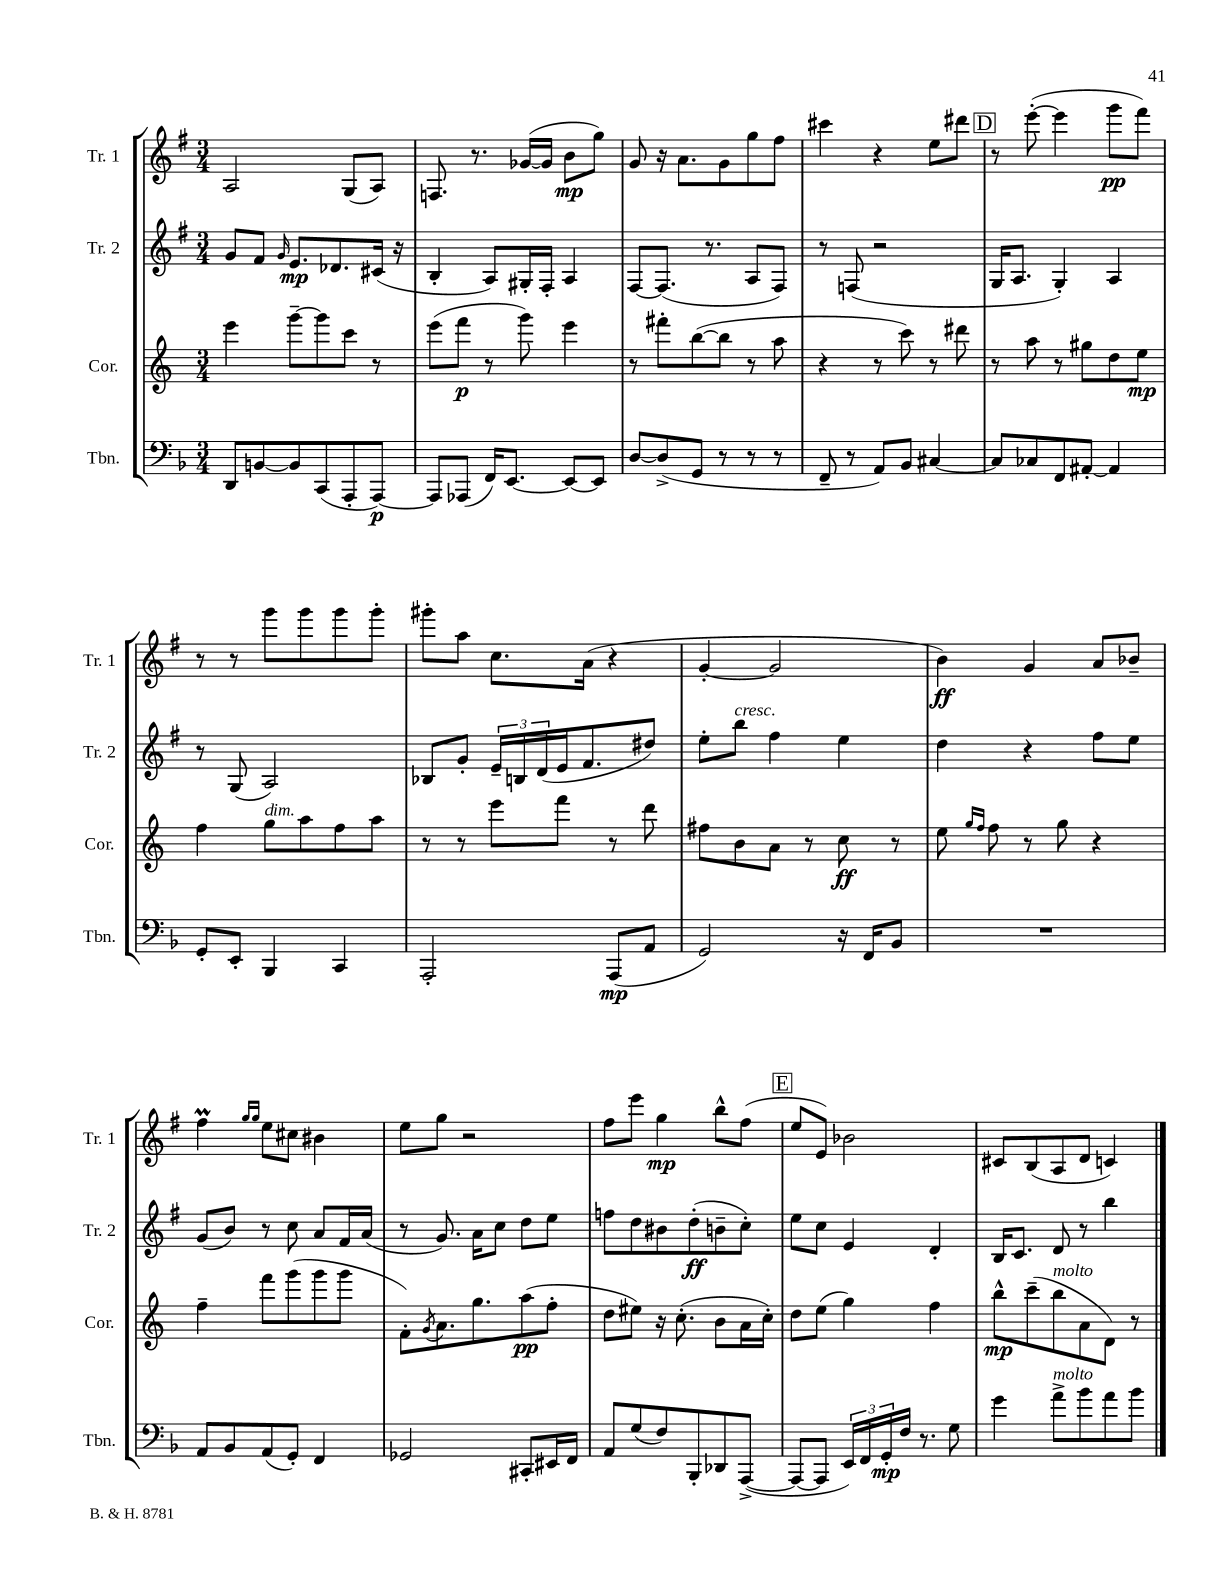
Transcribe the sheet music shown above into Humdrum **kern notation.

**kern	**dynam	**kern	**dynam	**kern	**dynam	**kern	**dynam
*part4	*part4	*part3	*part3	*part2	*part2	*part1	*part1
*staff4	*staff4	*staff3	*staff3	*staff2	*staff2	*staff1	*staff1
*I"Tbn.	*	*I"Cor.	*	*I"Tr. 2	*	*I"Tr. 1	*
*I'Tbn.	*	*I'Cor.	*	*I'Tr. 2	*	*I'Tr. 1	*
*clefF4	*	*clefG2	*	*clefG2	*	*clefG2	*
*k[b-]	*	*k[]	*	*k[f#]	*	*k[f#]	*
*M3/4	*	*M3/4	*	*M3/4	*	*M3/4	*
=24	=24	=24	=24	=24	=24	=24	=24
8DD/L	.	4eee\	.	8g/L	.	2A/	.
[8BBn/	.	.	.	8f#/J	.	.	.
.	.	.	.	16qqg/	.	.	.
8BB/]	.	[8ggg~\L	.	8.e/L	mp	.	.
(8CC/	.	8ggg\]	.	.	.	.	.
.	.	.	.	8.d-X/	.	.	.
8AAA'/	.	8ccc\J	.	.	.	(8G/L	.
[8AAA/J)	p	8r	.	(16c#X/Jk	.	8A/J)	.
.	.	.	.	16r	.	.	.
=25	=25	=25	=25	=25	=25	=25	=25
8AAA/L]	.	(8eee\L	.	4B'/	.	8.Fn/	.
(8AAA-X/J	.	8fff\J	p	.	.	.	.
.	.	.	.	.	.	8.r	.
16FF/KL)	.	8r	.	8A/L)	.	.	.
[8.EE/J	.	.	.	.	.	.	.
.	.	8ggg\)	.	16G#X'/L	.	([16g-X/LL	.
.	.	.	.	16F#'/JJ	.	16g-/JJ]	.
8EE/L_	.	4eee\	.	4A/	.	8b\L	mp
8EE/J]	.	.	.	.	.	8gg\J)	.
=26	=26	=26	=26	=26	=26	=26	=26
[8D/L	.	8r	.	[8F#/L	.	8g/	.
(8D^/]	.	8fff#X'\L	.	(8.F#/J]	.	16r	.
.	.	.	.	.	.	8.a\L	.
8GG/J	.	([8bb\	.	.	.	.	.
.	.	.	.	8.r	.	.	.
8r	.	8bb\J]	.	.	.	8g\	.
8r	.	8r	.	8A/L	.	8gg\	.
8r	.	8aa\	.	8F#/J)	.	8ff#\J	.
=27	=27	=27	=27	=27	=27	=27	=27
8FF~/	.	4r	.	8r	.	4ccc#X\	.
8r	.	.	.	(8Fn/	.	.	.
8AA/L)	.	8r	.	2r	.	4r	.
8BB-/J	.	8ccc\)	.	.	.	.	.
[4C#X/	.	8r	.	.	.	8ee\L	.
.	.	8ddd#X\	.	.	.	8ddd#X\J	.
!!LO:REH:place=s1:t=D
=28	=28	=28	=28	=28	=28	=28	=28
8C#/L]	.	8r	.	16G/KL	.	8r	.
.	.	.	.	8.A/J	.	.	.
8C-X/	.	8aa\	.	.	.	([8eee'\	.
8FF/	.	8r	.	4G'/)	.	4eee\]	.
[8AA#X'/J	.	8gg#X\L	.	.	.	.	.
4AA#/]	.	8dd\	.	4A/	.	8ggg\L	pp
.	.	8ee\J	mp	.	.	8fff#\J)	.
!!LO:LB:g=z
=29	=29	=29	=29	=29	=29	=29	=29
8GG'/L	.	4ff\	.	8r	.	8r	.
8EE'/J	.	.	.	(8G/	.	8r	.
!	!	!LO:TX:a:i:t=dim.	!	!	!	!	!
4BBB-/	.	8gg\L	.	2A/)	.	8ggg\L	.
.	.	8aa\	.	.	.	8ggg\	.
4CC/	.	8ff\	.	.	.	8ggg\	.
.	.	8aa\J	.	.	.	8ggg'\J	.
=30	=30	=30	=30	=30	=30	=30	=30
2AAA'/	.	8r	.	8B-X/L	.	8ggg#X'\L	.
.	.	8r	.	8g'/J	.	8aa\J	.
.	.	8eee\L	.	24e~/LL	.	8.cc\L	.
.	.	.	.	24Bn/	.	.	.
.	.	.	.	(24d/	.	.	.
.	.	8fff\J	.	16e/J	.	.	.
.	.	.	.	8.f#/	.	(16a\Jk	.
(8AAA/L	mp	8r	.	.	.	4r	.
8AA/J	.	8ddd\	.	8dd#X/J)	.	.	.
=31	=31	=31	=31	=31	=31	=31	=31
2GG/)	.	8ff#X\L	.	8ee'\L	.	[4g'/	.
!	!	!	!	!LO:TX:a:i:t=cresc.	!	!	!
.	.	8b\	.	8bb\J	.	.	.
.	.	8a\J	.	4ff#\	.	2g/]	.
.	.	8r	.	.	.	.	.
16r	.	8cc\	ff	4ee\	.	.	.
16FF/KL	.	.	.	.	.	.	.
8BB-/J	.	8r	.	.	.	.	.
=32	=32	=32	=32	=32	=32	=32	=32
2.r	.	8ee\	.	4dd\	.	4b\)	ff
.	.	16qqgg/LL	.	.	.	.	.
.	.	16qqff/JJ	.	.	.	.	.
.	.	8ff\	.	.	.	.	.
.	.	8r	.	4r	.	4g/	.
.	.	8gg\	.	.	.	.	.
.	.	4r	.	8ff#\L	.	8a/L	.
.	.	.	.	8ee\J	.	8b-X~/J	.
!!LO:LB:g=z
=33	=33	=33	=33	=33	=33	=33	=33
8AA/L	.	4ff~\	.	(8g/L	.	4ff#m\	.
8BB-/	.	.	.	8b/J)	.	.	.
.	.	.	.	.	.	16qqgg/LL	.
.	.	.	.	.	.	16qqgg/JJ	.
(8AA/	.	8fff\L	.	8r	.	8ee\L	.
8GG'/J)	.	(8ggg\	.	8cc\	.	8cc#X\J	.
4FF/	.	8ggg\	.	8a/L	.	4b#X\	.
.	.	8ggg\J	.	16f#/L	.	.	.
.	.	.	.	(16a/JJ	.	.	.
=34	=34	=34	=34	=34	=34	=34	=34
2GG-X/	.	8f'\L)	.	8r	.	8ee\L	.
.	.	8qg/	.	.	.	.	.
.	.	8.a\	.	8.g/)	.	8gg\J	.
.	.	.	.	.	.	2r	.
.	.	8.gg\	.	16a\KL	.	.	.
.	.	.	.	8cc\J	.	.	.
8CC#X'/L	.	(8aa\	pp	8dd\L	.	.	.
16EE#X/L	.	8ff'\J	.	8ee\J	.	.	.
16FF/JJ	.	.	.	.	.	.	.
=35	=35	=35	=35	=35	=35	=35	=35
8AA/L	.	8dd\L	.	8ffn\L	.	8ff#\L	.
(8G/	.	8ee#X\J)	.	8dd\	.	8eee\J	.
8F/)	.	16r	.	8b#X\	.	4gg\	mp
.	.	(8.cc'\	.	.	.	.	.
8BBB-'/	.	.	.	(8dd'\	ff	.	.
8DD-X/	.	8b\L	.	8bn~\	.	8bb^^\L	.
([8AAA^/J	.	16a\L	.	8cc'\J)	.	(8ff#\J	.
.	.	16cc'\JJ)	.	.	.	.	.
!!LO:REH:place=s1:t=E
=36	=36	=36	=36	=36	=36	=36	=36
8AAA/L_	.	8dd\L	.	8ee\L	.	8ee/L	.
8AAA/J]	.	(8ee\J	.	8cc\J	.	8e/J)	.
24EE/LL)	.	4gg\)	.	4e/	.	2b-X\	.
24FF/	.	.	.	.	.	.	.
24GG'/	mp	.	.	.	.	.	.
16F/JJ	.	.	.	.	.	.	.
8.r	.	.	.	.	.	.	.
.	.	4ff\	.	4d'/	.	.	.
8G\	.	.	.	.	.	.	.
=37	=37	=37	=37	=37	=37	=37	=37
4g\	.	8bb^^\L	mp	16B/KL	.	8c#X/L	.
.	.	.	.	8.c/J	.	.	.
.	.	(8ccc~\	.	.	.	(8B/	.
!	!	!LO:TX:a:i:t=molto	!	!	!	!	!
!LO:TX:a:i:t=molto	!	!	!	!	!	!	!
8a^\L	.	8bb\	.	8d/	.	8A/	.
8b-\	.	8a\	.	8r	.	8d/J	.
8a\	.	8d\J)	.	4bb\	.	4cn/)	.
8b-\J	.	8r	.	.	.	.	.
==	==	==	==	==	==	==	==
*-	*-	*-	*-	*-	*-	*-	*-
